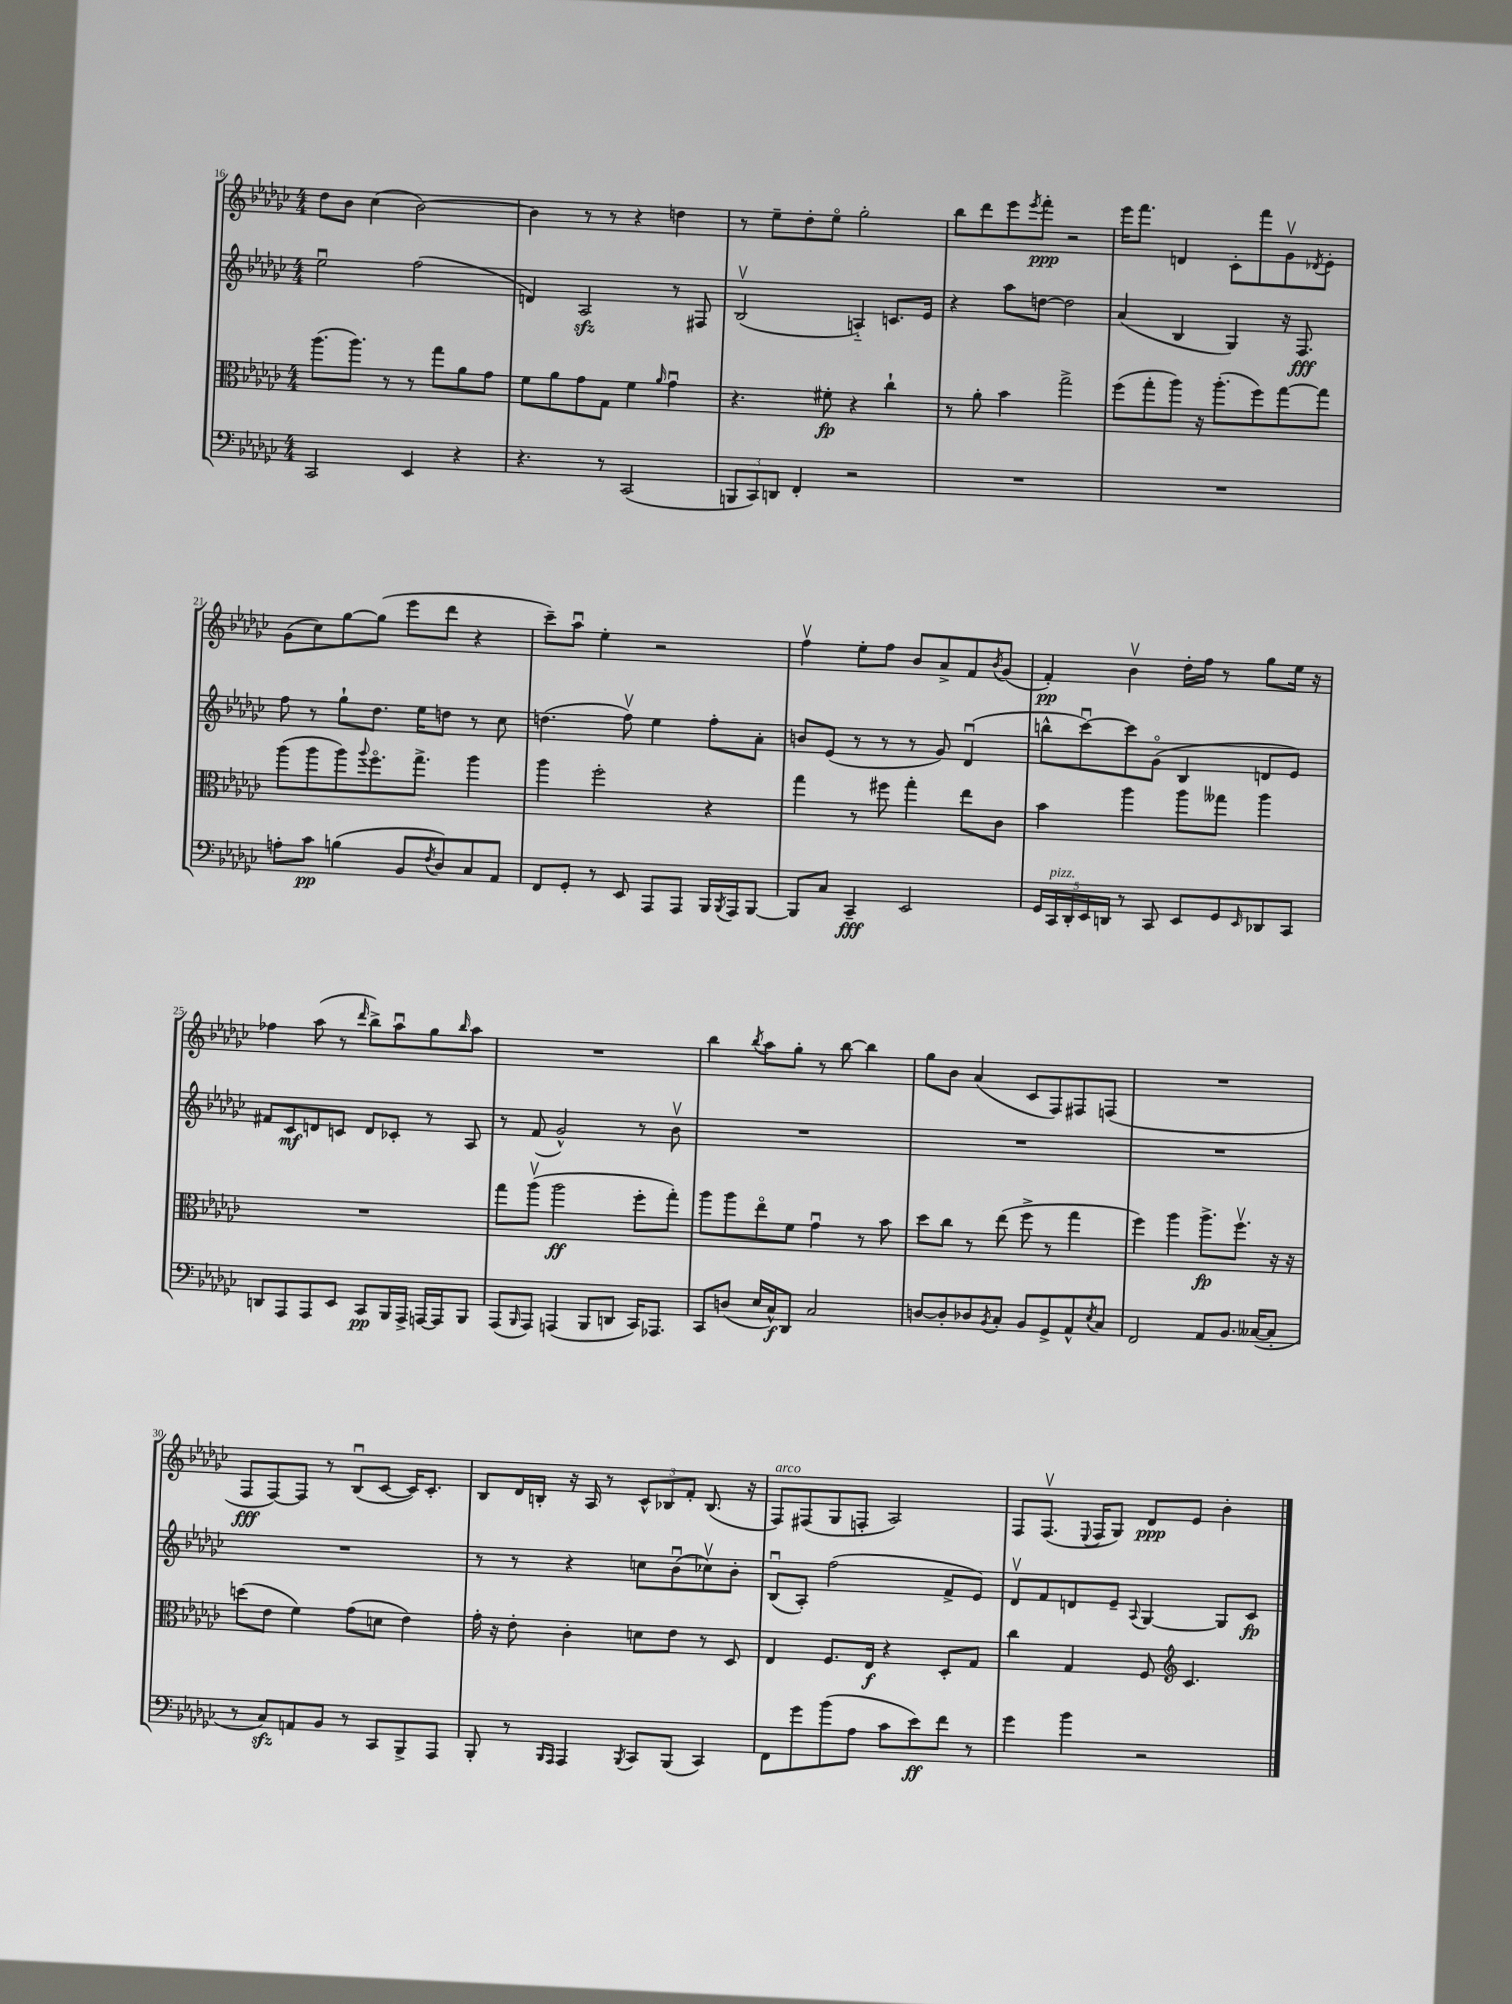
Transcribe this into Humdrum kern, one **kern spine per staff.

**kern	**kern	**kern	**kern
*staff4	*staff3	*staff2	*staff1
*clefF4	*clefC3	*clefG2	*clefG2
*k[b-e-a-d-g-c-]	*k[b-e-a-d-g-c-]	*k[b-e-a-d-g-c-]	*k[b-e-a-d-g-c-]
*M4/4	*M4/4	*M4/4	*M4/4
2CC-	(8.aa-	2ee-u	8dd-
.	.	.	8b-
.	8.aa-)	.	.
.	.	.	(4cc-
.	8r	.	.
4EE-	8r	(2ff	[2b-)
.	8gg-	.	.
4r	8a-	.	.
.	8g-	.	.
=	=	=	=
4.r	8f	4d)	4b-]
.	8a-	.	.
.	8g-	2A-	8r
8r	8G-	.	8r
(2CC-	4f	.	4r
.	16qqa-	.	.
.	4g-u	8r	4dd
.	.	8F#	.
=	=	=	=
12BBB	4.r	(2B-v	8r
12CC-)	.	.	.
.	.	.	8ee-~
12DD	.	.	.
4FF'	.	.	8dd-'
.	8f#'	.	8ee-o
2r	4r	4A'~)	2gg-'
.	4cc-`	8.c	.
.	.	16e-	.
=	=	=	=
1r	8r	4r	8bb-
.	8a-'	.	8ddd-
.	4b-	8aa-	8eee-
.	.	.	8qeee-
.	.	[8dd	8fff'
.	2gg-^	2dd]	2r
=	=	=	=
1r	(8ff	(4a-	16eee-
.	.	.	8.fff
.	8gg-'	.	.
.	8aa-)	4B-	4d
.	16r	.	.
.	(8.aa-'	.	.
.	.	4G-)	8c-'
.	8ff)	.	8fff
.	[8gg-	16r	8g-v
.	.	8.F	.
.	.	.	8qd-
.	8gg-]	.	8e-'
=	=	=	=
8A'	(8aa-	8ff	(8g-
8c-	8aa-	8r	8cc-)
(4B	8aa-)	8gg-`	[8gg-
.	8qqaa-	.	.
.	8.ffo	8.dd-	(8gg-]
8BB-	.	.	8eee-
.	8.gg-^	16ee-	.
8qF	.	.	.
8D-)	.	8dd	8ddd-
8C-	4aa-	8r	4r
8AA-	.	8cc-	.
=	=	=	=
8FF	4aa-	(4.dd	8ccc-~)
8GG-'	.	.	8aa-u
8r	2ff'	.	4ee-'
8EE-	.	8ffv)	.
8AAA-	.	4ee-	2r
8AAA-	.	.	.
16BBB-	4r	8ff'	.
8qBBB-	.	.	.
16AAA-	.	.	.
[8BBB-	.	8a-'	.
=	=	=	=
8BBB-]	4gg-	8b	4ffv
8C-	.	(8e-	.
4CC-~	8r	8r	8ee-'
.	8ff#	8r	8ff
2EE-	4gg-'	8r	8b-
.	.	8g-)	8a-^
.	8ee-	(4d-u	8f
.	.	.	8qb-
.	8c-	.	(8g-
=	=	=	=
20GG-	4b-	8bb^^	4f')
20CC-	.	.	.
20DD-'	.	.	.
.	.	[8ccc-u)	.
20EE-	.	.	.
20DD	.	.	.
8r	4aa-	8ccc-]	4b-v
8CC-	.	(8g-o	.
8EE-	8aa-	4B-	16dd-'
.	.	.	16ff
8GG-	8gg--	.	8r
16qqEE-	.	.	.
8DD-	4aa-	8d	8gg-
8CC-	.	8e-)	16ee-
.	.	.	16r
=	=	=	=
8DD	1r	8f#	4ff-
8AAA-	.	8c-	.
8AAA-	.	8d	(8aa-
8EE-	.	8c	8r
.	.	.	16qqddd-
8CC-	.	8d	8bb-^)
16BBB-	.	8c-'	8aa-u
16AAA-^	.	.	.
[16AAA	.	8r	8gg-
16AAA]	.	.	.
.	.	.	16qqbb-
8BBB-	.	8A-	8aa-
=	=	=	=
(8AAA-	8gg-	8r	1r
16qqBBB-	.	.	.
8AAA-)	(8aa-v	(8f	.
(4AAA	2aa-	2g-^^)	.
8BBB-	.	.	.
8DD	.	.	.
16CC-)	8ff'	8r	.
8.AAA-	.	.	.
.	8gg-')	8b-v	.
=	=	=	=
8CC-	8aa-	1r	4bb-
(8D	8aa-	.	.
.	.	.	8qbb-
16E-	8ee-o	.	8aa-
16C-^^)	.	.	.
8DD-	8f	.	8gg-'
2C-	4g-u	.	8r
.	.	.	[8bb-
.	8r	.	4bb-]
.	8b-	.	.
=	=	=	=
[8D	8dd-	1r	8gg-
8D']	8cc-	.	8b-
8D-	8r	.	(4a-
8qBB-	.	.	.
8C-'	(8ee-	.	.
8BB-	8ff^	.	8c-
8GG-^	8r	.	8F)
8AA-^^	4gg-	.	8F#
8qE-	.	.	.
8C-	.	.	(8F
=	=	=	=
2FF	4ff)	1r	1r
.	4aa-	.	.
8AA-	8.aa-^	.	.
8.BB-	.	.	.
.	8.ffv	.	.
([16C--	.	.	.
8C--']	16r	.	.
.	16r	.	.
=	=	=	=
8r	(8dd	1r	8F
8C-)	8e-	.	[8F)
8AA	4f)	.	8F]
8BB-	.	.	8r
8r	(8g-	.	(8B-u
8CC-	8d	.	[8c-
8BBB-^	4e-)	.	16c-])
.	.	.	8.c-'
8AAA-	.	.	.
=	=	=	=
8BBB-'	16g-'	8r	8B-
.	16r	.	.
8r	8e-'	8r	16d-
.	.	.	16B'
16qqBBB-	.	.	.
16qqAAA-	.	.	.
4AAA-	4c-'	4r	16r
.	.	.	16A-
.	.	.	8r
8qBBB-	.	.	.
8CC-	8d	8cc	12c-^^
.	.	.	12B-
(8BBB-	8e-	(8b-u	.
.	.	.	12f'
4CC-)	8r	8cc-v)	(8.B-
.	8D-	8b-'	.
.	.	.	16r
=	=	=	=
8FF	4E-	(8B-u	8F)
8g-	.	8A-')	(8F#
(8b-	8.F	(2ff	8G-
8A-	.	.	8F'
.	16E-	.	.
8c-	4r	.	2A-)
8e-)	.	.	.
8f	8D-'	8f^	.
8r	8G-	8e-)	.
=	=	=	=
4g-	4cc-	8d-v	8F
.	.	8f	(8.Fv
4b-	4G-	8d	.
.	.	.	8qqE-
.	.	.	16F
.	.	8e-~	8G-)
.	.	8qqA-	.
2r	8F	[4G-	8d-
*	*clefG2	*	*
.	4.c-	.	8e-
.	.	8G-]	4b-'
.	.	8c-	.
==	==	==	==
*-	*-	*-	*-
